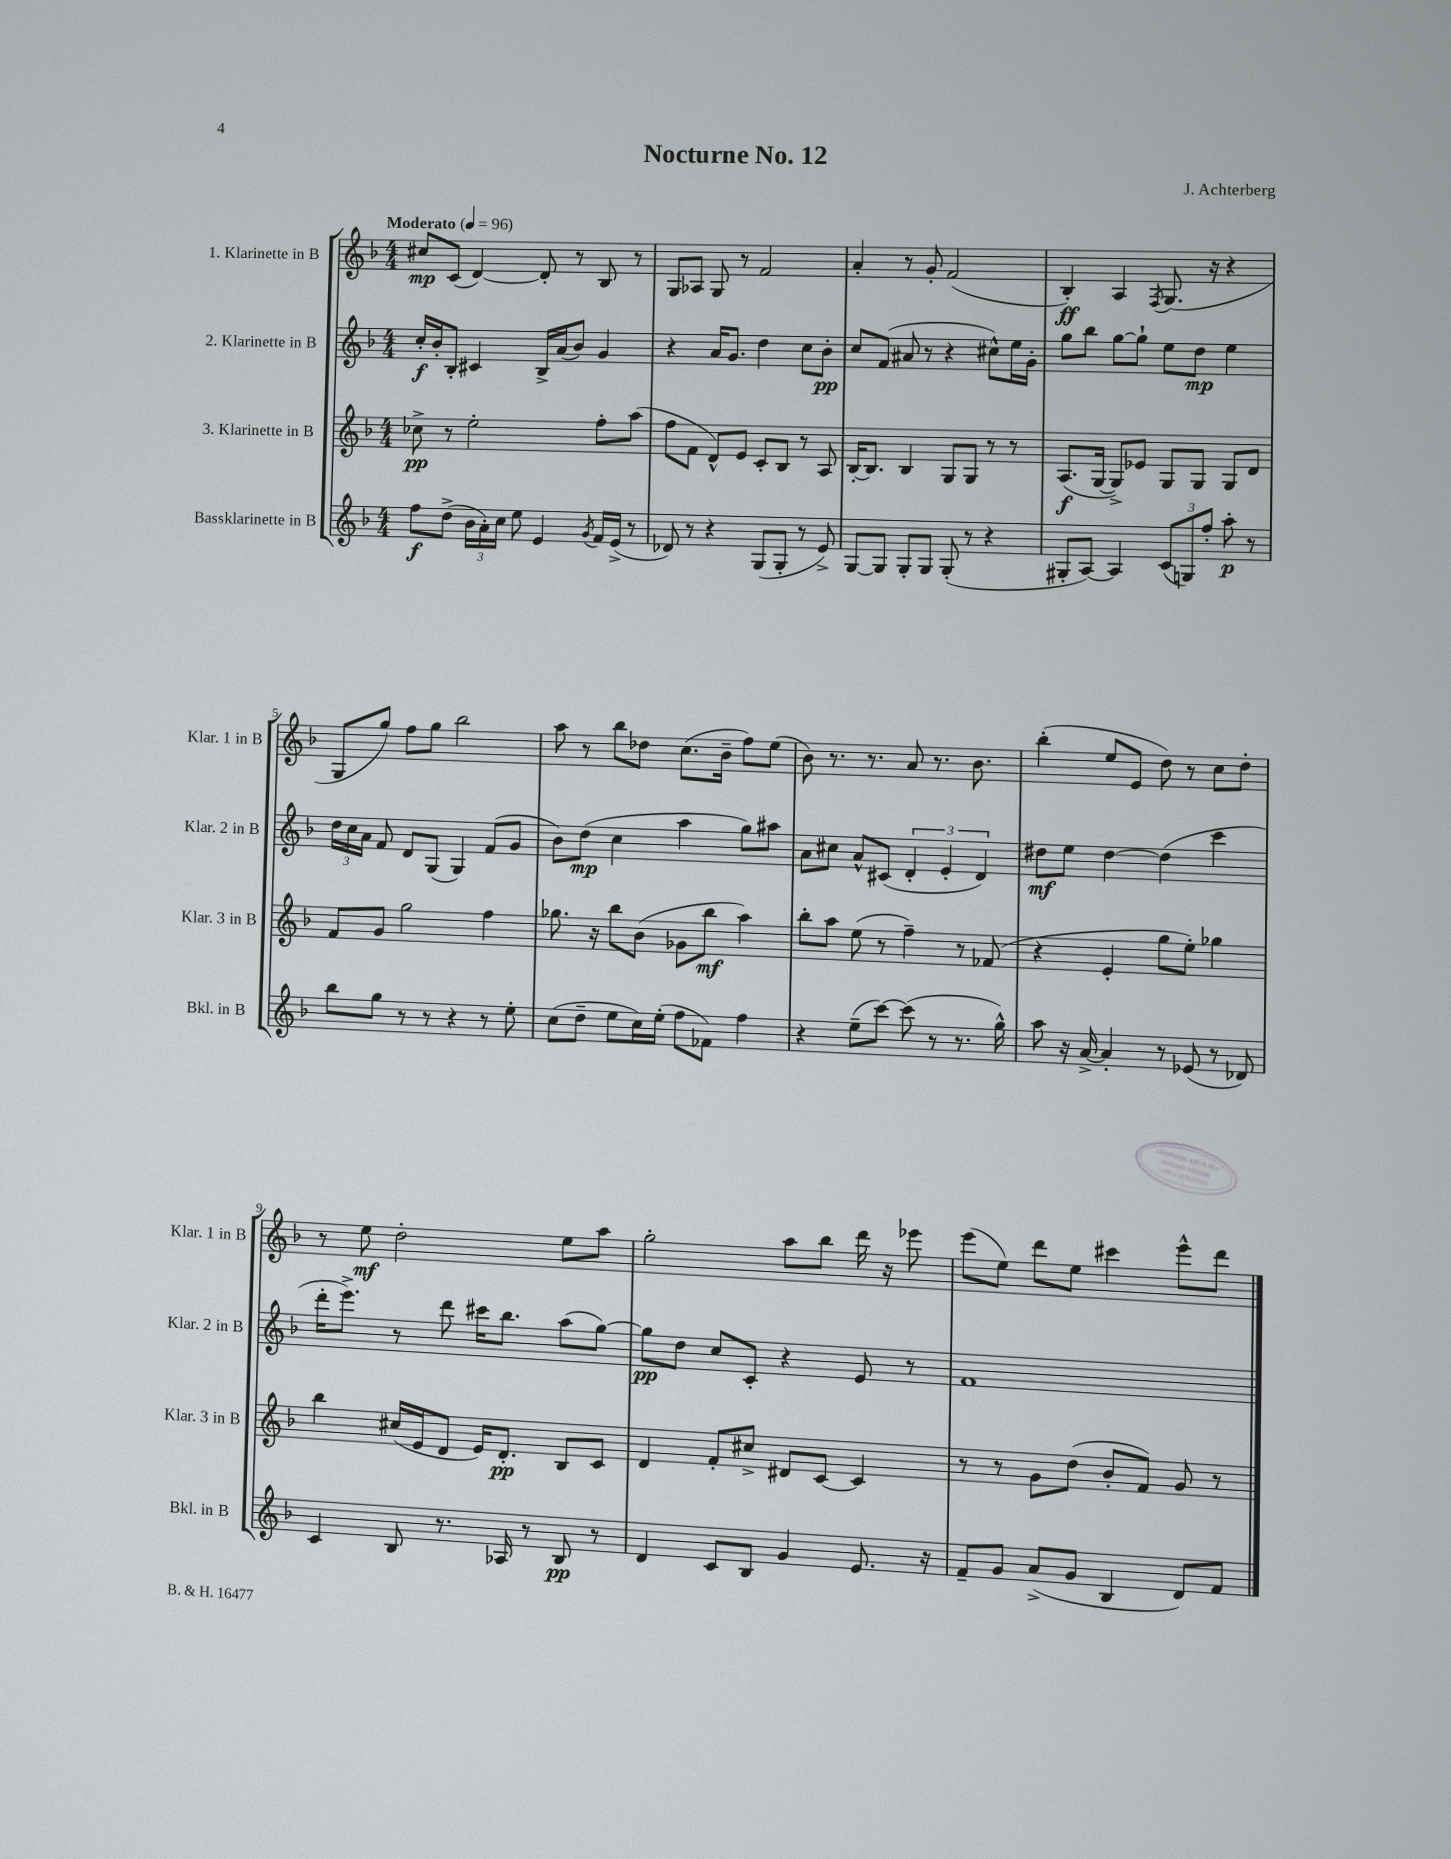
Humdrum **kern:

**kern	**dynam	**kern	**dynam	**kern	**dynam	**kern	**dynam
*part4	*part4	*part3	*part3	*part2	*part2	*part1	*part1
*staff4	*staff4	*staff3	*staff3	*staff2	*staff2	*staff1	*staff1
*I"Bassklarinette in B	*	*I"3. Klarinette in B	*	*I"2. Klarinette in B	*	*I"1. Klarinette in B	*
*I'Bkl. in B	*	*I'Klar. 3 in B	*	*I'Klar. 2 in B	*	*I'Klar. 1 in B	*
*clefG2	*	*clefG2	*	*clefG2	*	*clefG2	*
*k[b-]	*	*k[b-]	*	*k[b-]	*	*k[b-]	*
*M4/4	*	*M4/4	*	*M4/4	*	*M4/4	*
*MM96	*	*MM96	*	*MM96	*	*MM96	*
=1	=1	=1	=1	=1	=1	=1	=1
!	!	!	!	!	!	!LO:TX:a:B:t=Moderato	!
8ff\L	f	8cc-X^\	pp	16cc'/LL	f	8cc#X/L	mp
.	.	.	.	16b-'/J	.	.	.
(8dd^\J	.	8r	.	8B-'/J	.	(8c/J	.
24b-\LL	.	2ee'\	.	4c#X/	.	[4d/)	.
24a'\)	.	.	.	.	.	.	.
24cc\JJ	.	.	.	.	.	.	.
8ee\	.	.	.	.	.	.	.
4e/	.	.	.	16B-^/LL	.	8d'/]	.
.	.	.	.	(16a/J	.	.	.
.	.	.	.	8b-/J)	.	8r	.
8qg/	.	.	.	.	.	.	.
16f/LL	.	8ff'\L	.	4g/	.	8B-/	.
(16e^/JJ	.	.	.	.	.	.	.
8r	.	(8aa\J	.	.	.	8r	.
=2	=2	=2	=2	=2	=2	=2	=2
8d-X/)	.	8ff\L	.	4r	.	8G/L	.
8r	.	8f\J	.	.	.	8A-X/J	.
4r	.	8d^^/L)	.	16a/KL	.	8G/	.
.	.	.	.	8.g/J	.	.	.
.	.	8e/J	.	.	.	8r	.
(8G/L	.	8c'/L	.	4dd\	.	2f/	.
8G'/J	.	8B-/J	.	.	.	.	.
8r	.	8r	.	8cc\L	.	.	.
8e^/)	.	8A/	.	8b-'\J	pp	.	.
=3	=3	=3	=3	=3	=3	=3	=3
[8G/L	.	[16B-'/KL	.	8cc/L	.	4a'/	.
.	.	8.B-/J]	.	.	.	.	.
8G/J]	.	.	.	(8f/J	.	.	.
8G'/L	.	4B-/	.	8a#X/	.	8r	.
8G/J	.	.	.	8r	.	8g'/	.
(8G'/	.	8G/L	.	4r	.	(2f/	.
8r	.	8G/J	.	.	.	.	.
4r	.	8r	.	8cc#X^^\L)	.	.	.
.	.	8r	.	16ee\L	.	.	.
.	.	.	.	16g'\JJ	.	.	.
=4	=4	=4	=4	=4	=4	=4	=4
8G#X'/L	.	(8.A/L	f	8gg\L	.	4B-'/)	ff
[8A/J)	.	.	.	8bb-\J	.	.	.
.	.	[16G/Jk	.	.	.	.	.
4A/]	.	8G^/L])	.	[8gg\L	.	4A/	.
.	.	8e-X/J	.	8gg`\J]	.	.	.
.	.	.	.	.	.	8qF/	.
(12c/L	.	8G/L	.	8ee\L	.	(8.G/	.
12Gn/)	.	.	.	.	.	.	.
.	.	8G/J	.	8dd\J	mp	.	.
12ff'/J	.	.	.	.	.	.	.
.	.	.	.	.	.	16r	.
8aa'\	p	8G/L	.	4ee\	.	4r	.
8r	.	8d/J	.	.	.	.	.
!!LO:LB:g=z
=5	=5	=5	=5	=5	=5	=5	=5
8bb-\L	.	8f/L	.	24dd\LL	.	8G/L	.
.	.	.	.	24cc\	.	.	.
.	.	.	.	24a\JJ	.	.	.
8gg\J	.	8g/J	.	8f/	.	8gg/J)	.
8r	.	2gg\	.	8d/L	.	8ff\L	.
8r	.	.	.	(8G/J	.	8gg\J	.
4r	.	.	.	4G/)	.	2bb-\	.
8r	.	4ff\	.	(8f/L	.	.	.
8ee'\	.	.	.	8g/J	.	.	.
=6	=6	=6	=6	=6	=6	=6	=6
(8cc\L	.	8.gg-X\	.	8b-\L)	.	8aa\	.
8dd~\J	.	.	.	(8dd\J	mp	8r	.
.	.	16r	.	.	.	.	.
8ee\L	.	8bb-\L	.	4cc\	.	8bb-\L	.
16cc\L)	.	(8b-\J	.	.	.	8dd-X\J	.
(16ee'\JJ	.	.	.	.	.	.	.
8ff\L	.	8g-X\L	.	4aa\	.	(8.cc\L	.
8f-X\J)	.	8bb-\J	mf	.	.	.	.
.	.	.	.	.	.	16b-~\Jk	.
4ff\	.	4aa\)	.	8gg\L)	.	8ff\L)	.
.	.	.	.	8aa#X\J	.	(8ee\J	.
=7	=7	=7	=7	=7	=7	=7	=7
4r	.	8bb-'\L	.	8a\L	.	8b-\)	.
.	.	8aa\J	.	8cc#X\J	.	8.r	.
(8ee~\L	.	(8ee\	.	8a^^/L	.	.	.
.	.	.	.	.	.	8.r	.
[8ccc\J)	.	8r	.	(8c#X/J	.	.	.
(8ccc\]	.	4ff~\)	.	6d'/	.	8a/	.
8r	.	.	.	.	.	8.r	.
.	.	.	.	6e'/	.	.	.
8.r	.	8r	.	.	.	.	.
.	.	.	.	.	.	8.b-\	.
.	.	.	.	6d/)	.	.	.
.	.	(8f-X/	.	.	.	.	.
16gg^^\)	.	.	.	.	.	.	.
=8	=8	=8	=8	=8	=8	=8	=8
8aa\	.	4r	.	8dd#X\L	mf	(4bb-'\	.
16r	.	.	.	8ee\J	.	.	.
[16a^/	.	.	.	.	.	.	.
4a'/]	.	4e'/	.	[4dd#\	.	8ee/L	.
.	.	.	.	.	.	8e/J	.
8r	.	8gg\L	.	(4dd#\]	.	8dd\)	.
(8e-X/	.	8ee'\J)	.	.	.	8r	.
8r	.	4gg-X\	.	4ccc\	.	8cc\L	.
8d-X/)	.	.	.	.	.	8dd'\J	.
!!LO:LB:g=z
=9	=9	=9	=9	=9	=9	=9	=9
4c/	.	4bb-\	.	16ddd'\KL	.	8r	.
.	.	.	.	8.eee^\J)	.	.	.
.	.	.	.	.	.	8ee\	mf
8B-/	.	(16cc#X/LL	.	8r	.	2dd'\	.
.	.	16e/J	.	.	.	.	.
8.r	.	8d/J	.	8ddd\	.	.	.
.	.	16e/KL)	.	16ccc#X\KL	.	.	.
16A-X/	.	8.d'/J	pp	8.bb-\J	.	.	.
8r	.	.	.	.	.	.	.
8B-/	pp	8B-/L	.	(8aa\L	.	8ee\L	.
8r	.	8c/J	.	[8gg\J)	.	8aa\J	.
=10	=10	=10	=10	=10	=10	=10	=10
4d/	.	4d/	.	8gg\L]	pp	2gg'\	.
.	.	.	.	8dd\J	.	.	.
8c/L	.	8f'/L	.	8cc/L	.	.	.
8B-/J	.	8cc#X^/J	.	8c'/J	.	.	.
4g/	.	8d#X/L	.	4r	.	8aa\L	.
.	.	[8c/J	.	.	.	8bb-\J	.
8.e/	.	4c/]	.	8e/	.	16ddd\	.
.	.	.	.	.	.	16r	.
.	.	.	.	8r	.	8eee-X\	.
16r	.	.	.	.	.	.	.
=11	=11	=11	=11	=11	=11	=11	=11
8f~/L	.	8r	.	1f	.	(8eee\L	.
8g/J	.	8r	.	.	.	8ee\J)	.
(8a^/L	.	8g\L	.	.	.	8ddd\L	.
8g/J	.	(8dd\J	.	.	.	8ee\J	.
4B-/	.	8b-'/L	.	.	.	4ccc#X\	.
.	.	8f/J)	.	.	.	.	.
8d/L)	.	8g/	.	.	.	8eee^^\L	.
8f/J	.	8r	.	.	.	8ddd\J	.
==	==	==	==	==	==	==	==
*-	*-	*-	*-	*-	*-	*-	*-
